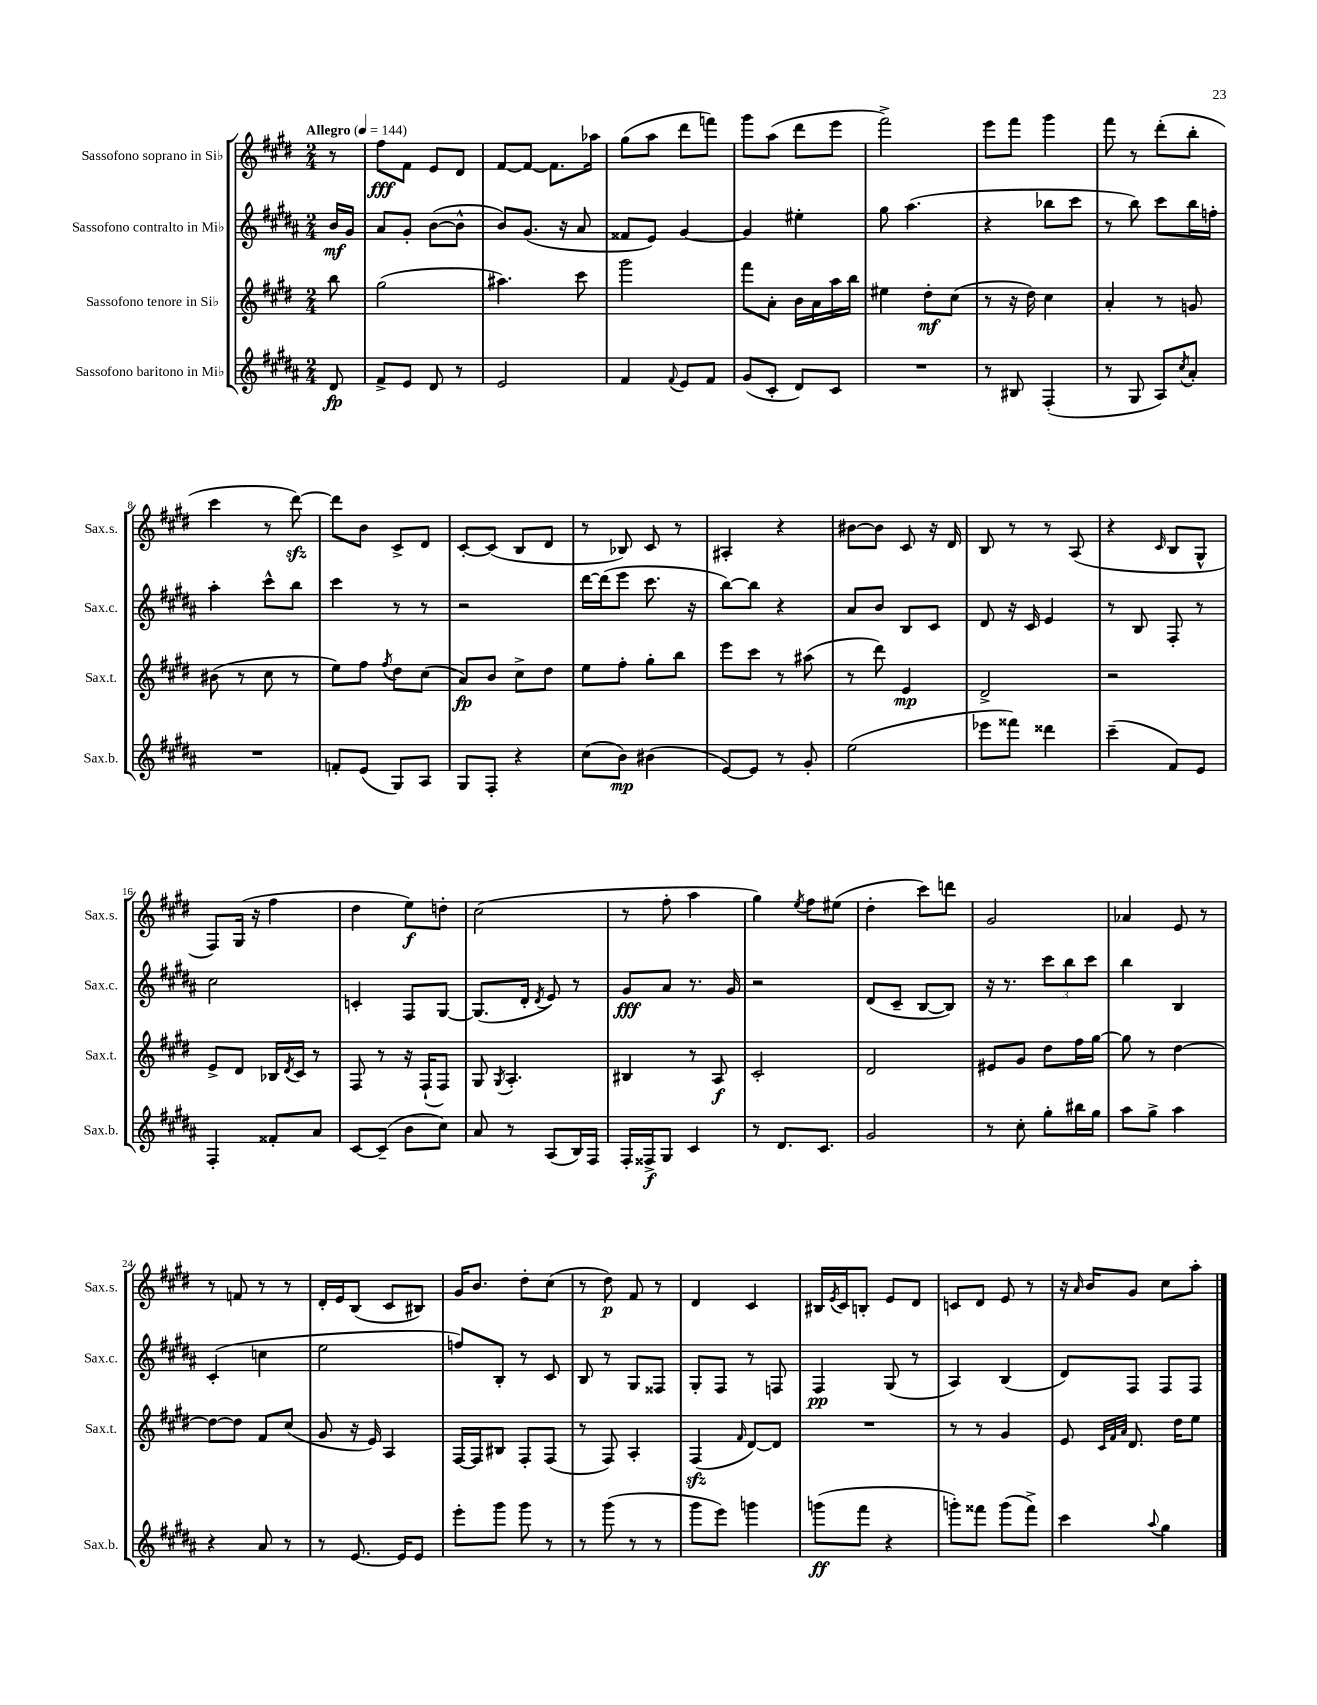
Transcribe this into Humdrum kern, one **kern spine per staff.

**kern	**kern	**kern	**kern
*staff4	*staff3	*staff2	*staff1
*clefG2	*clefG2	*clefG2	*clefG2
*k[f#c#g#d#a#]	*k[f#c#g#d#]	*k[f#c#g#d#a#]	*k[f#c#g#d#]
*M2/4	*M2/4	*M2/4	*M2/4
*MM144	*MM144	*MM144	*MM144
8d#/	8bb\	16b/LL	8r
.	.	16g#/JJ	.
=	=	=	=
8f#^/L	(2gg#\	8a#/L	8ff#\L
8e/J	.	8g#'/J	8f#\J
8d#/	.	([8b\L	8e/L
8r	.	8b^^\]J	8d#/J
=	=	=	=
2e/	4.aa#\)	8b/L)	[8f#/L
.	.	(8.g#/J	8f#/_J
.	.	.	8.f#\]L
.	.	16r	.
.	8ccc#\	8a#/	.
.	.	.	16aa-\Jk
=	=	=	=
4f#/	2ggg#\	8f##/L	(8gg#\L
.	.	8e/J)	8aa\J
8qqf#/	.	.	.
8e/L	.	[4g#/	8ddd#\L
8f#/J	.	.	8fff\J)
=	=	=	=
(8g#/L	8fff#\L	4g#/]	8ggg#\L
8c#'/J	8a'\J	.	(8aa\J
8d#/L)	16b\LL	4ee#'\	8ddd#\L
.	16a\	.	.
8c#/J	16aa\	.	8eee\J
.	16bb\JJ	.	.
=	=	=	=
2r	4ee#\	8gg#\	2fff#^\)
.	.	(4.aa#\	.
.	8dd#'\L	.	.
.	(8cc#\J	.	.
=	=	=	=
8r	8r	4r	8eee\L
8B#/	16r	.	8fff#\J
.	16dd#\)	.	.
(4F#'/	4cc#\	8bb-\L	4ggg#\
.	.	8ccc#\J	.
=	=	=	=
8r	4a'/	8r	8fff#\
8G#/	.	8bb\)	8r
8A#/L)	8r	8ccc#\L	(8ddd#'\L
8qcc#/	.	.	.
8a#'/J	8g/	16bb\L	8bb'\J
.	.	16ff'\JJ	.
=	=	=	=
2r	(8b#\	4aa#'\	4ccc#\
.	8r	.	.
.	8cc#\	8ccc#^^\L	8r
.	8r	8bb\J	[8ddd#\)
=	=	=	=
8f'/L	8ee\L)	4ccc#\	8ddd#\]L
(8e/J	8ff#\J	.	8b\J
.	8qff#/	.	.
8G#/L)	8dd#\L	8r	8c#^/L
8A#/J	(8cc#\J	8r	8d#/J
=	=	=	=
8G#/L	8a/L)	2r	[8c#'/L
8F#'/J	8b/J	.	(8c#/]J
4r	8cc#^\L	.	8B/L
.	8dd#\J	.	8d#/J
=	=	=	=
(8cc#\L	8ee\L	[16ddd#\LL	8r
.	.	(16ddd#\]J	.
8b\J)	8ff#'\J	8eee\J	8B-/)
(4b#\	8gg#'\L	8.ccc#\	8c#/
.	8bb\J	.	8r
.	.	16r	.
=	=	=	=
[8e/L)	8eee\L	[8bb\L)	4A#'/
8e/]J	8ccc#\J	8bb\]J	.
8r	8r	4r	4r
8g#'/	(8aa#\	.	.
=	=	=	=
(2ee\	8r	8a#/L	[8b#\L
.	8ddd#\)	8b/J	8b#\]J
.	4e/	8B/L	8c#/
.	.	8c#/J	16r
.	.	.	16d#/
=	=	=	=
8eee-\L	2d#^/	8d#/	8B/
8fff##\J)	.	16r	8r
.	.	16c#/	.
4ddd##\	.	4e/	8r
.	.	.	(8A/
=	=	=	=
(4ccc#~\	2r	8r	4r
.	.	8B/	.
.	.	.	16qqc#/
8f#/L)	.	8F#'/	8B/L
8e/J	.	8r	8G#^^/J
=	=	=	=
4F#'/	8e^/L	2cc#\	8F#/L)
.	8d#/J	.	(16G#/Jk
.	.	.	16r
8f##'/L	16B-/LL	.	4ff#\
.	8qd#/	.	.
.	16c#/JJ	.	.
8a#/J	8r	.	.
=	=	=	=
[8c#/L	8F#/	4c'/	4dd#\
(8c#~/]J	8r	.	.
8b\L	16r	8F#/L	8ee\L)
.	(16F#`/LK	.	.
8cc#\J)	8F#/J)	[8G#/J	8dd'\J
=	=	=	=
8a#/	8G#/	(8.G#/]L	(2cc#\
.	8qG#/	.	.
8r	4.A'/	.	.
.	.	16d#'/Jk	.
.	.	8qd#/	.
(8A#/L	.	8e/)	.
16B/L)	.	8r	.
16F#/JJ	.	.	.
=	=	=	=
16F#'/LL	4B#/	8g#/L	8r
16F##^/J	.	.	.
8G#/J	.	8a#/J	8ff#'\
4c#/	8r	8.r	4aa\
.	8A/	.	.
.	.	16g#/	.
=	=	=	=
8r	2c#'/	2r	4gg#\)
8.d#/L	.	.	.
.	.	.	8qee/
.	.	.	8ff#\L
8.c#/J	.	.	.
.	.	.	(8ee#\J
=	=	=	=
2g#/	2d#/	(8d#/L	4dd#'\
.	.	8c#~/J	.
.	.	[8B/L	8ccc#\L)
.	.	8B/]J)	8ddd\J
=	=	=	=
8r	8e#/L	16r	2g#/
.	.	8.r	.
8cc#'\	8g#/J	.	.
8gg#'\L	8dd#\L	12ccc#\L	.
.	.	12bb\	.
16bb#\L	16ff#\L	.	.
.	.	12ccc#\J	.
16gg#\JJ	[16gg#\JJ	.	.
=	=	=	=
8aa#\L	8gg#\]	4bb\	4a-/
8gg#^\J	8r	.	.
4aa#\	[4dd#\	4B/	8e/
.	.	.	8r
=	=	=	=
4r	8dd#\_L	(4c#'/	8r
.	8dd#\]J	.	8f/
8a#/	8f#/L	4cc\	8r
8r	(8cc#/J	.	8r
=	=	=	=
8r	8g#/	2ee\	16d#'/LL
.	.	.	16e/J
[8.e/	16r	.	(8B/J
.	16e/)	.	.
.	4A/	.	8c#/L
16e/]LK	.	.	.
8e/J	.	.	8B#/J)
=	=	=	=
8eee'\L	[16F#/LL	8ff/L)	16g#/LK
.	16F#/]J	.	8.b/J
8ggg#\J	8B#/J	8B'/J	.
8ggg#\	8F#'/L	8r	8dd#'\L
8r	(8F#/J	8c#/	(8cc#\J
=	=	=	=
8r	8r	8B/	8r
(8ggg#\	8F#/)	8r	8dd#\)
8r	4A'/	8G#/L	8f#/
8r	.	8F##/J	8r
=	=	=	=
8ggg#\L	(4F#/	8G#'/L	4d#/
8eee\J)	.	8F#/J	.
.	16qqf#/	.	.
4ggg\	[8d#/L)	8r	4c#/
.	8d#/]J	8F/	.
=	=	=	=
(8ggg\L	2r	4F#/	16B#/LL
.	.	.	8qe/
.	.	.	16c#/J
8fff#\J	.	.	8B'/J
4r	.	(8G#/	8e/L
.	.	8r	8d#/J
=	=	=	=
8ggg'\L)	8r	4A#/)	8c/L
8fff##\J	8r	.	8d#/J
(8ggg\L	4g#/	(4B/	8e/
8fff##^\J)	.	.	8r
=	=	=	=
4ccc#\	8e/	8d#/L)	16r
.	.	.	16qqa/
.	.	.	16b/LK
.	32qqc#/LLL	.	.
.	32qqf#/	.	.
.	32qqa/JJJ	.	.
.	8.d#/	8F#/J	8g#/J
8qqaa#/	.	.	.
4gg#\	.	8F#/L	8cc#\L
.	16dd#\LK	.	.
.	8ee\J	8F#/J	8aa'\J
==	==	==	==
*-	*-	*-	*-
